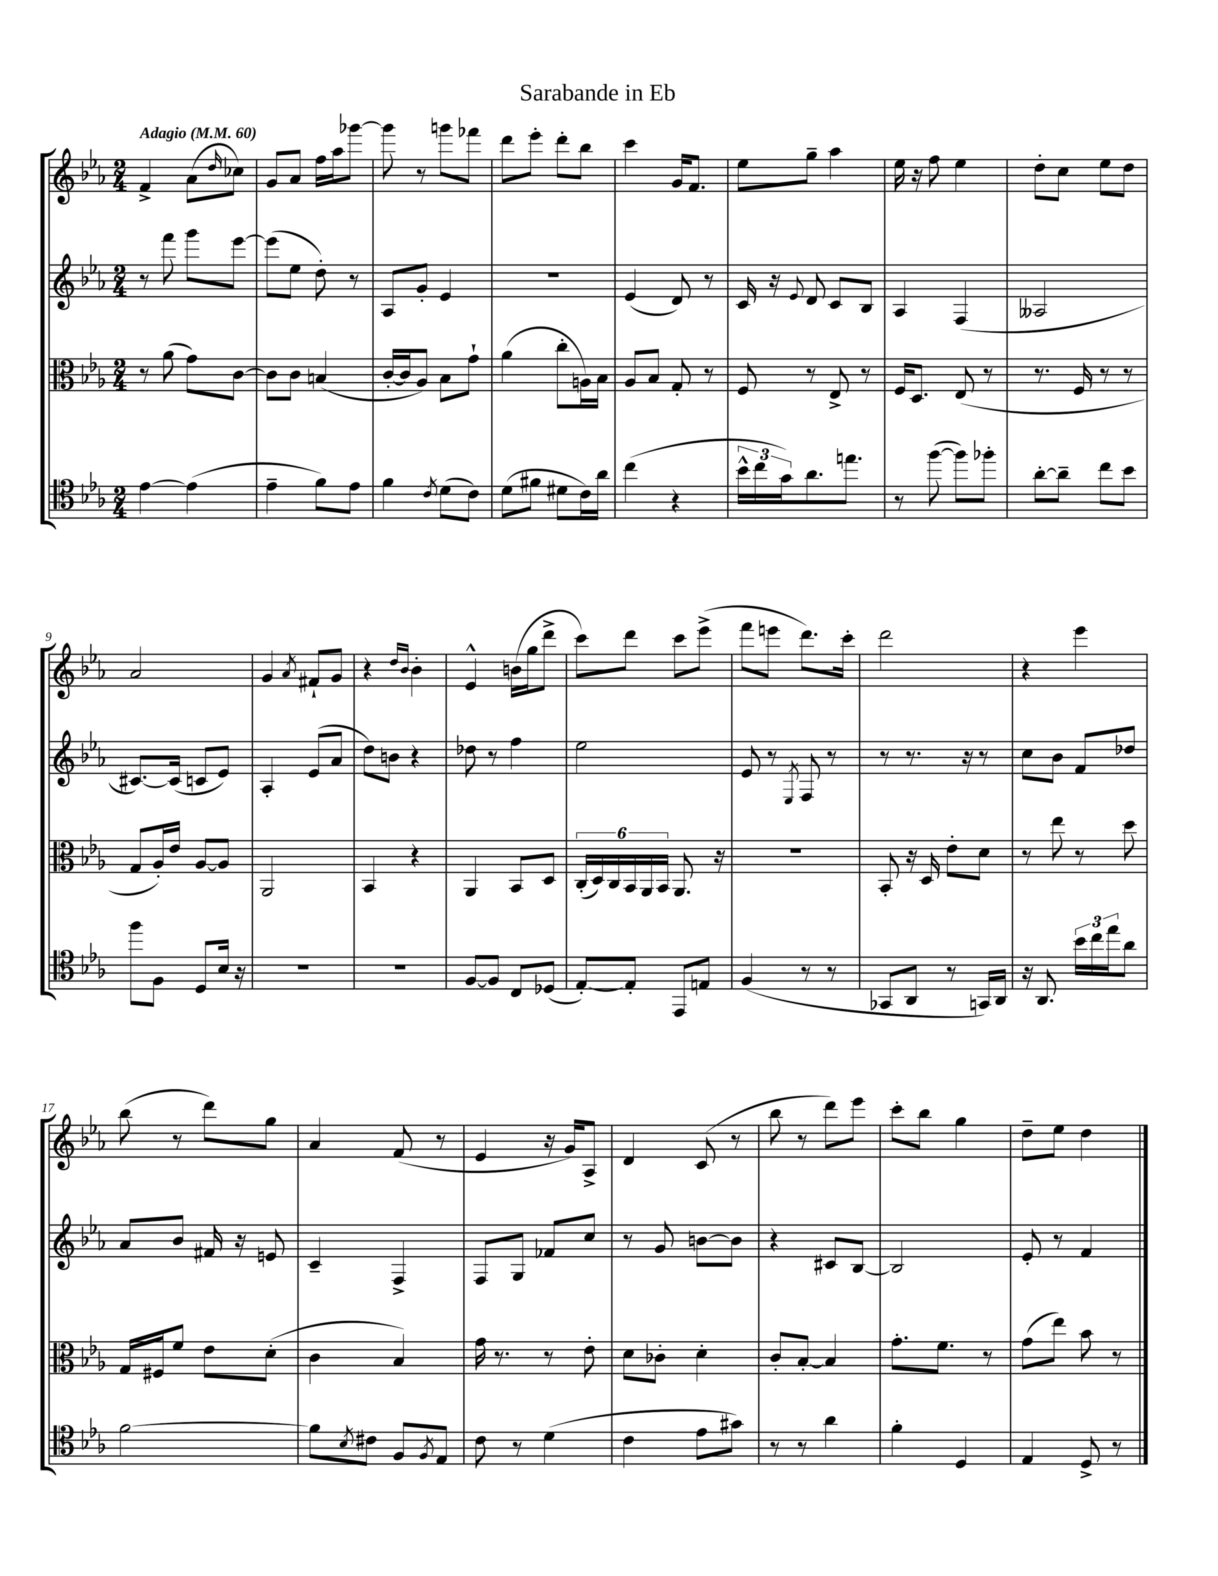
\header { title = "Sarabande in Eb" }
<<
\new StaffGroup <<
\new Staff = "s0" {
    \clef treble \key ees \major \numericTimeSignature \time 2/4 \tempo "Adagio" 4 = 60
    f'4-> aes'8( \grace { d''16 } ces''8) |
    g'8 aes'8 f''16 aes''16 ges'''8~ |
    ges'''8 r8 g'''8 fes'''8 |
    d'''8 ees'''8-. d'''8-. bes''8 |
    c'''4 g'16 f'8. |
    ees''8 g''8-- aes''4 |
    ees''16 r16 f''8 ees''4 |
    d''8-. c''8 ees''8 d''8 |
    aes'2 |
    g'4 \acciaccatura { aes'8 } fis'8-! g'8 |
    r4 \grace { d''16 bes'16 } bes'4-. |
    ees'4-^ b'16( g''16 d'''8-> |
    c'''8) d'''8 c'''8 ees'''8->( |
    f'''8 e'''8 d'''8.) c'''16-. |
    d'''2 |
    r4 ees'''4 |
    bes''8( r8 d'''8) g''8 |
    aes'4 f'8( r8 |
    ees'4 r16 g'16) aes8-> |
    d'4 c'8( r8 |
    bes''8 r8 d'''8) ees'''8 |
    c'''8-. bes''8 g''4 |
    d''8-- ees''8 d''4 \bar "|." |
}
\new Staff = "s1" {
    \clef treble \key ees \major \numericTimeSignature \time 2/4
    r8 f'''8 g'''8 ees'''8~ |
    ees'''8( ees''8 d''8-.) r8 |
    aes8 g'8-. ees'4 |
    R2 |
    ees'4( d'8) r8 |
    c'16 r16 \appoggiatura { ees'8 } d'8 c'8 bes8 |
    aes4 f4( |
    aeses2 |
    cis'8.~) cis'16( c'8 ees'8) |
    aes4-. ees'8( aes'8 |
    d''8) b'8 r4 |
    des''8 r8 f''4 |
    ees''2 |
    ees'8 r8 \acciaccatura { ees8 } f8 r8 |
    r8 r8. r16 r8 |
    c''8 bes'8 f'8 des''8 |
    aes'8 bes'8 fis'16 r16 e'8 |
    c'4-- f4-> |
    f8 g8 fes'8 c''8 |
    r8 g'8 b'8~ b'8 |
    r4 cis'8 bes8~ |
    bes2 |
    ees'8-. r8 f'4 \bar "|." |
}
\new Staff = "s2" {
    \clef alto \key ees \major \numericTimeSignature \time 2/4
    r8 aes'8( g'8) c'8~ |
    c'8 c'8 b4( |
    c'16~-. c'16 aes8) bes8 g'8-! |
    aes'4( c''8-. a16) bes16 |
    aes8 bes8 g8-. r8 |
    f8 r8 ees8-> r8 |
    f16 d8. ees8( r8 |
    r8. f16 r8 r8 |
    g8 aes16-.) ees'16 aes8~ aes8 |
    aes,2 |
    bes,4 r4 |
    aes,4 bes,8 d8 |
    \tuplet 6/4 { c16-.( d16) c16 bes,16 aes,16 bes,16 } aes,8. r16 |
    r2 |
    bes,8-. r16 d16 ees'8-. d'8 |
    r8 ees''8 r8 d''8 |
    g16 fis16 f'8 ees'8 d'8-.( |
    c'4 bes4) |
    g'16 r8. r8 ees'8-. |
    d'8 ces'8-. d'4-. |
    c'8-. bes8~-. bes4 |
    g'8.-. f'8. r8 |
    g'8( ees''8) bes'8 r8 \bar "|." |
}
\new Staff = "s3" {
    \clef tenor \key ees \major \numericTimeSignature \time 2/4
    ees'4~ ees'4( |
    ees'4-- f'8) ees'8 |
    f'4 \acciaccatura { c'8 } d'8( c'8) |
    d'8( fis'8 dis'8 c'16) aes'16 |
    c''4( r4 |
    \tuplet 3/2 { bes'16-^ c''16 g'16) } aes'8. e''8. |
    r8 f''8~( f''8) fes''8-. |
    aes'8~-. aes'8-- c''8 bes'8 |
    f''8 f8 d8 bes16 r16 |
    R2 |
    R2 |
    f8~ f8 c8 des8( |
    ees8~-.) ees8-. ees,8 e8 |
    f4( r8 r8 |
    ges,8 aes,8 r8 g,16) aes,16 |
    r16 aes,8. \tuplet 3/2 { bes'16 c''16 ees''16 } aes'8 |
    f'2~ |
    f'8 \acciaccatura { bes8 } cis'8 f8 \acciaccatura { f8 } ees8 |
    c'8 r8 d'4( |
    c'4 ees'8 gis'8) |
    r8 r8 aes'4 |
    f'4-. d4 |
    ees4 d8-> r8 \bar "|." |
}
>>
>>
